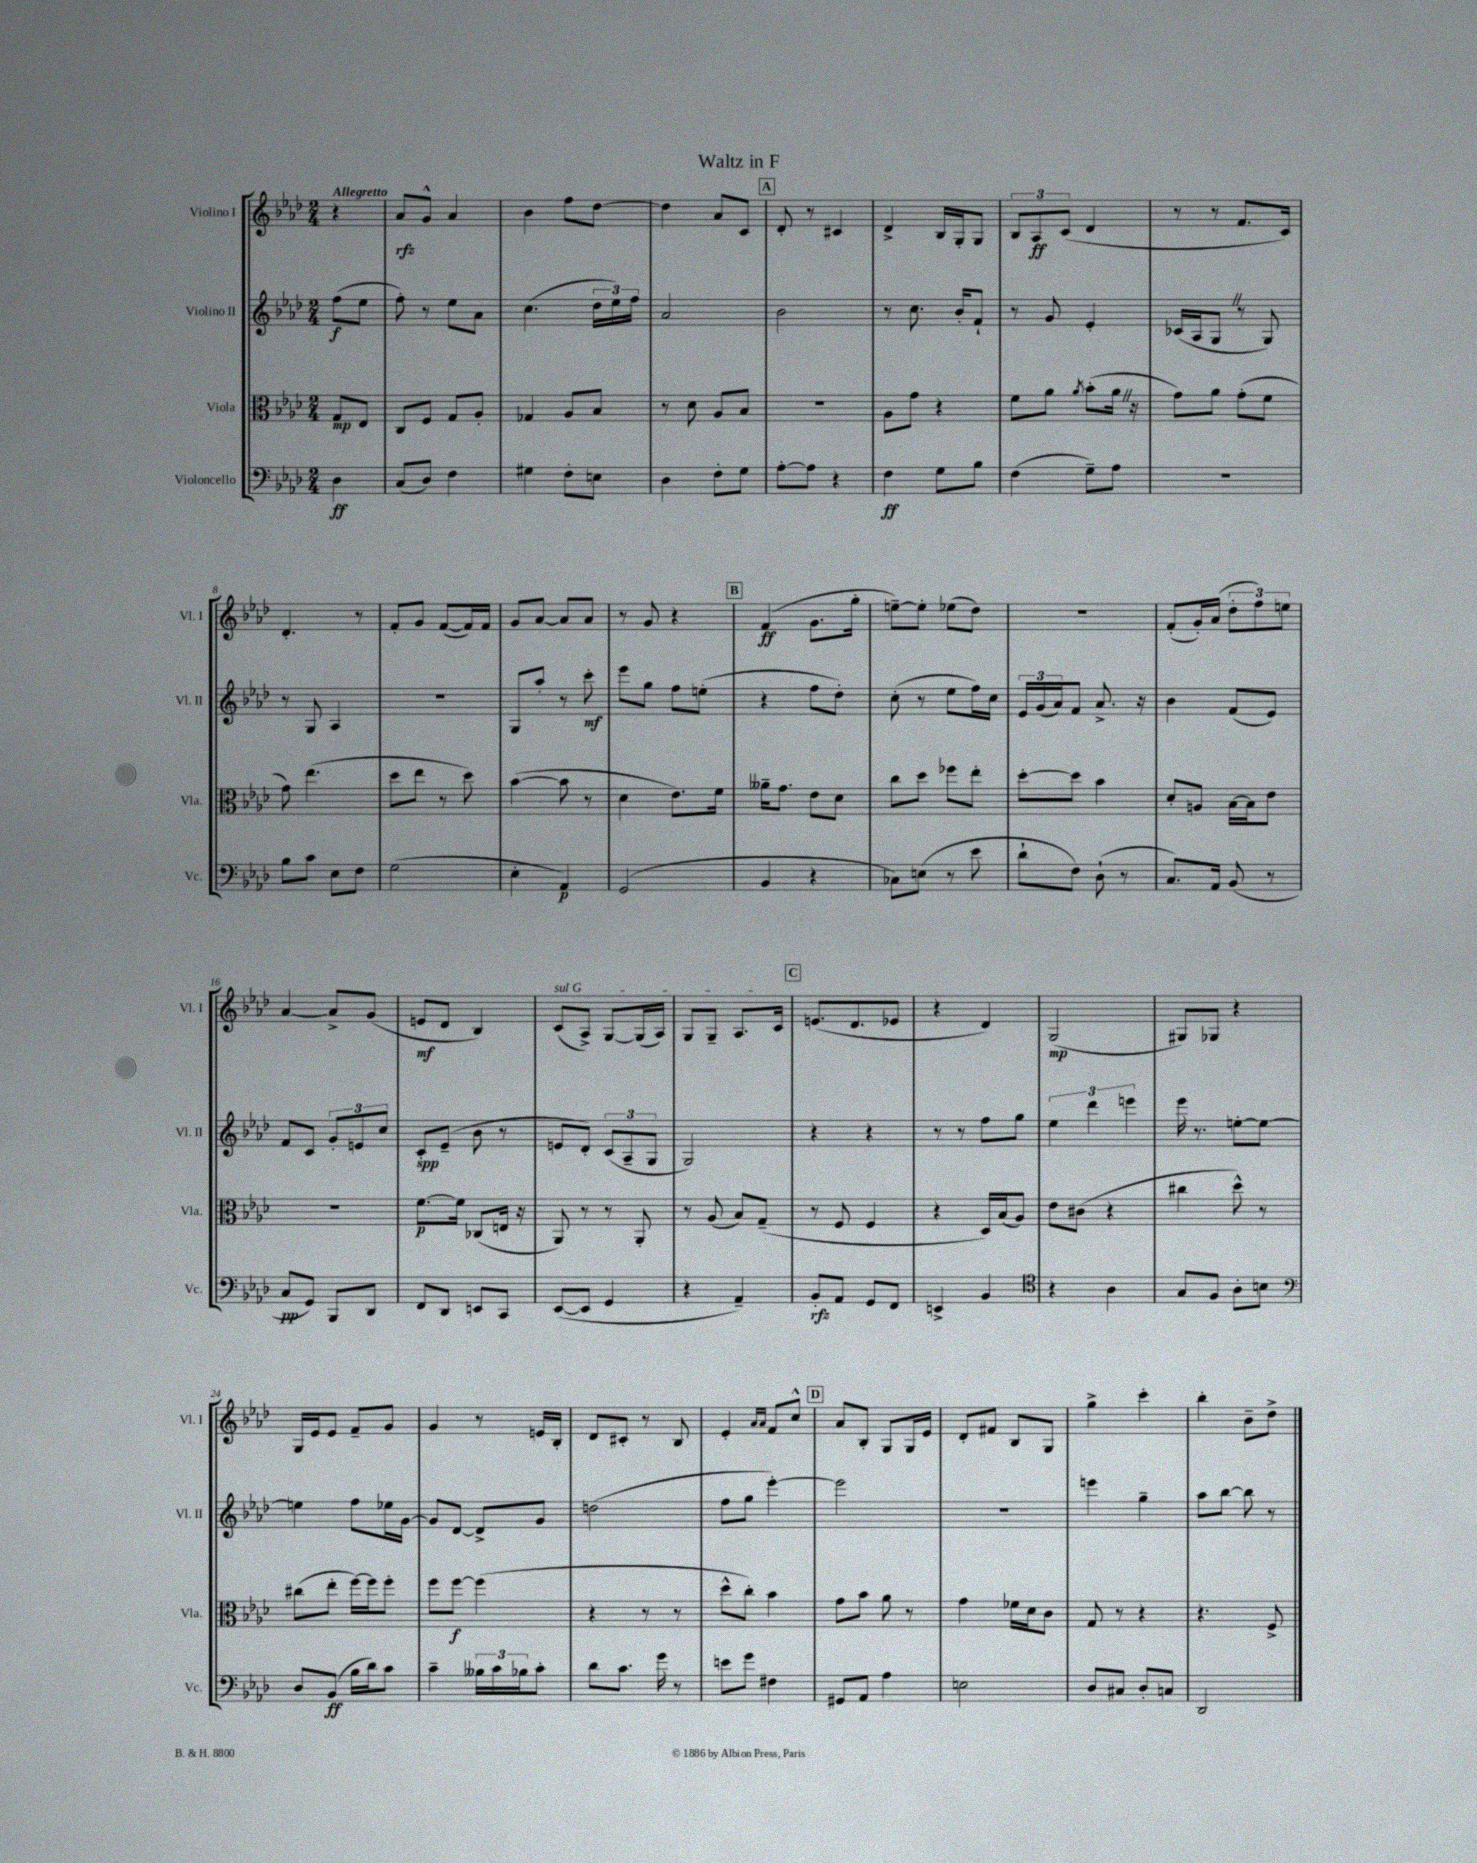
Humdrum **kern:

**kern	**kern	**kern	**kern
*staff4	*staff3	*staff2	*staff1
*clefF4	*clefC3	*clefG2	*clefG2
*k[b-e-a-d-]	*k[b-e-a-d-]	*k[b-e-a-d-]	*k[b-e-a-d-]
*M2/4	*M2/4	*M2/4	*M2/4
4D-	8G	(8ff	4r
.	8E-	8ee-	.
=	=	=	=
(8C	8C	8ff')	8a-
8D-)	8F	8r	8g^^
4F	8G	8ee-	4a-
.	8A-'	8a-	.
=	=	=	=
4G#	4G-	(4.cc	4b-
8F'	8A-	.	8ff
8E	8B-	24dd-	[8dd-
.	.	24ee-)	.
.	.	24ff	.
=	=	=	=
4D-	8r	2a-	4dd-]
.	8d-	.	.
8F'	8A-	.	8a-
8G	8B-	.	8c
=	=	=	=
[8A-'	2r	2b-	8d-'
8A-]	.	.	8r
4r	.	.	4c#
=	=	=	=
4F	8A-	8r	4d-^
.	8g	8.cc	.
8G	4r	.	16B-
.	.	16b-'	16G'
8B-	.	8f`	8G
=	=	=	=
(4F	8f	8r	12B-
.	.	.	12A-
.	8a-	8g	.
.	.	.	(12c
.	8qa-	.	.
8G~)	(8b-'	4e-'	4d-
8A-	16a-	.	.
.	16r	.	.
=	=	=	=
2r	8g)	(16c-	8r
.	.	16A-	.
.	8a-	8G	8r
.	(8g'	8r	8.f
.	8f	8G)	.
.	.	.	16c)
=	=	=	=
8B-	8g)	8r	4.d-'
8c	(4.ee-	8G	.
8E-	.	4A-	.
8F	.	.	8r
=	=	=	=
(2G	8dd-	2r	8f'
.	8ee-	.	8g
.	8r	.	([8f
.	8dd-)	.	16f])
.	.	.	16f
=	=	=	=
4E-'	([4b-	8G	8g
.	.	8aa-'	[8a-
4AA-)	8b-]	8r	8a-]
.	8r	8ccc'	8a-
=	=	=	=
(2GG	4d-	8eee-	8r
.	.	8gg	8g
.	8.e-)	8ff	4r
.	.	(8ee'	.
.	16f	.	.
=	=	=	=
4BB-	16a--~	4r	(4f
.	8.g	.	.
4r	8e-	8ff	8.g
.	8d-	8dd-')	.
.	.	.	16gg'
=	=	=	=
8C-)	8cc	(8cc'	[8ee~)
(8E	8dd-	8r	8ee']
8r	8ff-	8ee-	(8ee-
8e-	8ee-'	16ff)	8dd-)
.	.	16cc	.
=	=	=	=
8d-`	[8dd-'	24e-	2r
.	.	(24g	.
.	.	24a-)	.
8F)	8dd-]	8f	.
(8D-`	4b-	8.a-^	.
8r	.	.	.
.	.	16r	.
=	=	=	=
8.C)	8d-'	4b-	(8f'
.	8A	.	16g')
16AA-	.	.	(16a-
(8BB-	[16B-	(8f	12dd-'
.	16B-]	.	.
.	.	.	12ff)
8r	8e-	8e-)	.
.	.	.	12ee
=	=	=	=
8C	2r	8f	[4a-
8GG)	.	8c	.
8BBB-	.	12g'	8a-^]
.	.	12e	.
8DD-	.	.	(8g
.	.	12cc	.
=	=	=	=
8FF	[8.f	8c'	8e
8DD-	.	(8e-~	8d-
.	16f]	.	.
8EE	(8C-	8b-	4B-)
8CC	16E	8r	.
.	16r	.	.
=	=	=	=
([8EE-	8AA-)	8e	(8c
8EE-]	8r	8d-')	8A-^)
4GG	8r	(12c	[8G
.	.	12A-~	.
.	8AA-'	.	(16G]
.	.	12G	.
.	.	.	16A-)
=	=	=	=
4r	8r	2G)	8G
.	(8A-	.	8G~
4AA-~)	8B-)	.	8.A-
.	(8G~	.	.
.	.	.	16c
=	=	=	=
8BB-'	8r	4r	(8.e
8AA-	8F	.	.
.	.	.	8.d-
8GG	4F	4r	.
8FF	.	.	8e-
=	=	=	=
4EE^	4r	8r	4r
.	.	8r	.
4BB-	16D-)	8ff	4d-)
.	(16B-	.	.
.	8A-)	8gg	.
=	=	=	=
*clefC4	*	*	*
4r	8e-	6ee-	(2G
.	(8c#	.	.
.	.	6ddd-	.
4A-	4r	.	.
.	.	6eee	.
=	=	=	=
8G	4cc#	16eee-	8G#)
.	.	8.r	.
8F	.	.	8G-
8A-'	8dd-^^)	[8ee'	4r
8B	8r	8ee_	.
=	=	=	=
*clefF4	*	*	*
8D-	(8cc#	4ee]	16G
.	.	.	16e-
(8BB-	8ee-'	.	8e-
16B-	[16ff)	8ff	8f~
16d-)	16ff]	.	.
8c	8ff'	16ee-	8g
.	.	[16g	.
=	=	=	=
4c~	8ff	8g]	4g
.	[8ff	[8d-	.
24B--	(4ff]	8d-^]	8r
24c	.	.	.
24B-	.	.	.
8c'	.	8g	16e
.	.	.	16B-'
=	=	=	=
8d-	4r	(2dd	8d-
8.c	.	.	8c#'
.	8r	.	8r
16g	.	.	.
8r	8r	.	8B-
=	=	=	=
8e	8dd-^^	8ff	4e-'
8g	8cc')	8gg	.
.	.	.	16qqa-
.	.	.	16qqa-
4F#	4b-	[4eee-')	8f
.	.	.	8cc^^
=	=	=	=
8GG#	8g	2eee-]	8a-
8AA-	8b-	.	8B-'
4A-	8a-	.	8G
.	8r	.	16G
.	.	.	16e-
=	=	=	=
2E	4g	2r	8d-'
.	.	.	8f#
.	16f-	.	8B-
.	16d-	.	.
.	8c	.	8G
=	=	=	=
8D-	8G	4eee	4gg^
8C#	8r	.	.
8D-'	4r	4gg~	4ccc'
8C	.	.	.
=	=	=	=
2DD-	4.r	8aa-	4bb-'
.	.	[8bb-	.
.	.	8bb-]	8b-~
.	8F^	8r	8dd-^
==	==	==	==
*-	*-	*-	*-
